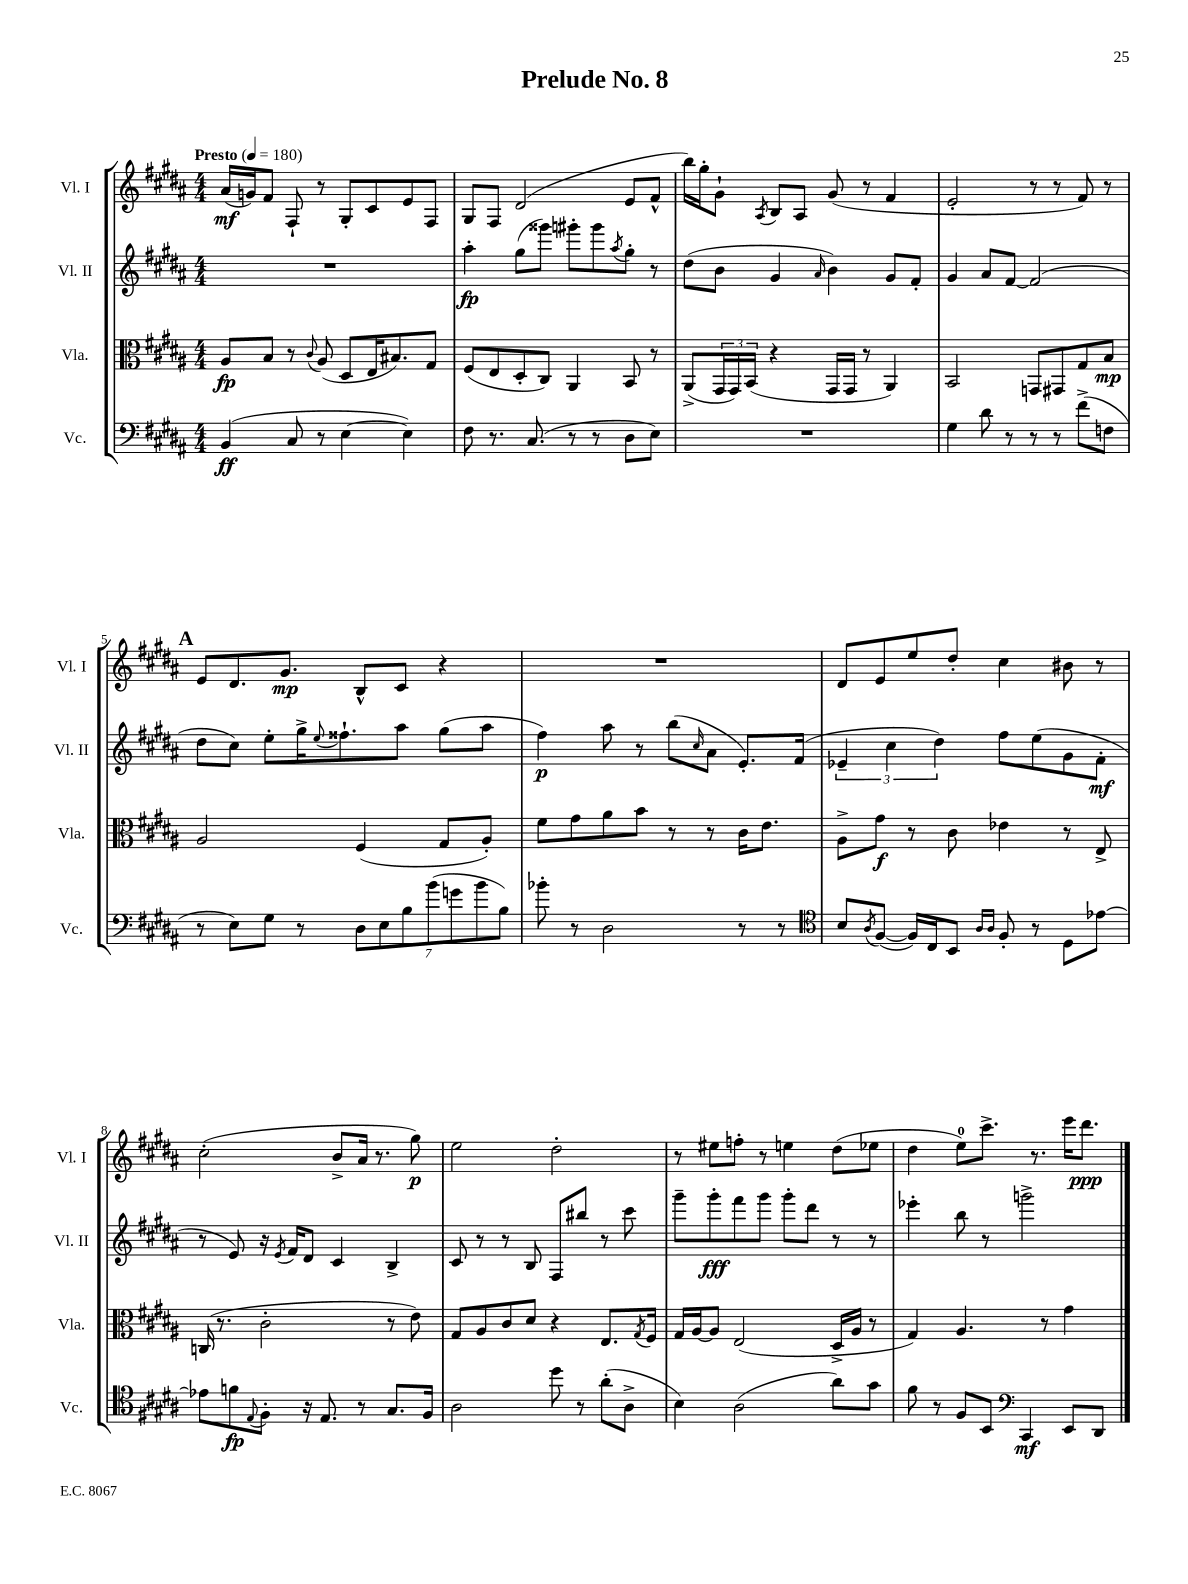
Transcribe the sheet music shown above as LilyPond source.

\header { title = "Prelude No. 8" }
<<
\new StaffGroup <<
\new Staff = "s0" \with { instrumentName = "Vl. I" shortInstrumentName = "Vl. I" } {
    \clef treble \key b \major \numericTimeSignature \time 4/4 \tempo "Presto" 4 = 180
    ais'16\mf( g'16) fis'8 fis8-! r8 gis8-. cis'8 e'8 fis8 |
    gis8 fis8 dis'2( e'8 fis'8-^ |
    b''16) gis''16-. gis'8-! \acciaccatura { ais8 } b8 ais8 gis'8( r8 fis'4 |
    e'2-. r8 r8 fis'8) r8 |
    \mark \markup { \bold "A" } e'8 dis'8. gis'8.\mp b8-^ cis'8 r4 |
    R1 |
    dis'8 e'8 e''8 dis''8-. cis''4 bis'8 r8 |
    cis''2-.( b'8-> ais'16 r8. gis''8\p) |
    e''2 dis''2-. |
    r8 eis''8 f''8-. r8 e''4 dis''8( ees''8 |
    dis''4 e''8-0) cis'''8.-> r8. e'''16 dis'''8.\ppp \bar "|." |
}
\new Staff = "s1" \with { instrumentName = "Vl. II" shortInstrumentName = "Vl. II" } {
    \clef treble \key b \major \numericTimeSignature \time 4/4
    R1 |
    ais''4-.\fp gis''8( gisis'''8) gis'''8-. gis'''8 \acciaccatura { ais''8 } gis''8-. r8 |
    dis''8( b'8 gis'4 \grace { ais'16 } b'4) gis'8 fis'8-. |
    gis'4 ais'8 fis'8~ fis'2( |
    \mark \markup { \bold "A" } dis''8 cis''8) e''8-. gis''16-> \appoggiatura { e''8 } fisis''8.-! ais''8 gis''8( ais''8 |
    fis''4\p) ais''8 r8 b''8( \grace { cis''16 } ais'8 e'8.-.) fis'16( |
    \tuplet 3/2 { ees'4-- cis''4 dis''4) } fis''8 e''8( gis'8 fis'8-.\mf |
    r8 e'8) r16 \acciaccatura { e'8 } fis'16 dis'8 cis'4 b4-> |
    cis'8 r8 r8 b8 fis8 bis''8 r8 cis'''8 |
    gis'''8-- gis'''8-.\fff fis'''8 gis'''8 gis'''8-. dis'''8 r8 r8 |
    ees'''4-. b''8 r8 g'''2-> \bar "|." |
}
\new Staff = "s2" \with { instrumentName = "Vla." shortInstrumentName = "Vla." } {
    \clef alto \key b \major \numericTimeSignature \time 4/4
    ais8\fp b8 r8 \appoggiatura { cis'8 } ais8( dis8 e16 bis8.) gis8 |
    fis8( e8 dis8-. cis8) ais,4 b,8 r8 |
    ais,8->( \tuplet 3/2 { gis,16 gis,16) b,16( } r4 gis,16 gis,16 r8 ais,4) |
    b,2 g,8 gis,8 gis8 b8\mp |
    \mark \markup { \bold "A" } ais2 fis4( gis8 ais8-.) |
    fis'8 gis'8 ais'8 b'8 r8 r8 cis'16 e'8. |
    ais8-> gis'8\f r8 cis'8 ees'4 r8 e8-> |
    c16( r8. cis'2-. r8 e'8) |
    gis8 ais8 cis'8 dis'8 r4 e8. \acciaccatura { gis8 } fis16 |
    gis16 ais16~ ais8 e2( dis16-> ais16 r8 |
    gis4) ais4. r8 gis'4 \bar "|." |
}
\new Staff = "s3" \with { instrumentName = "Vc." shortInstrumentName = "Vc." } {
    \clef bass \key b \major \numericTimeSignature \time 4/4
    b,4\ff( cis8 r8 e4~ e4) |
    fis8 r8. cis8.( r8 r8 dis8 e8) |
    R1 |
    gis4 dis'8 r8 r8 r8 fis'8->( f8 |
    \mark \markup { \bold "A" } r8 e8) gis8 r8 \tuplet 7/4 { dis8 e8 b8 b'8( g'8 b'8 b8) } |
    bes'8-. r8 dis2 r8 r8 |
    \clef tenor b8 \acciaccatura { ais8 } fis8~( fis16) cis16 b,8 \grace { ais16 ais16 } fis8-. r8 dis8 ees'8~ |
    ees'8 f'8\fp \appoggiatura { e8 } fis8-. r16 e8. r8 gis8. fis16 |
    ais2 dis''8 r8 ais'8-.( ais8-> |
    b4) ais2( ais'8) gis'8 |
    fis'8 r8 fis8 b,8 \clef bass cis,4\mf e,8 dis,8 \bar "|." |
}
>>
>>
